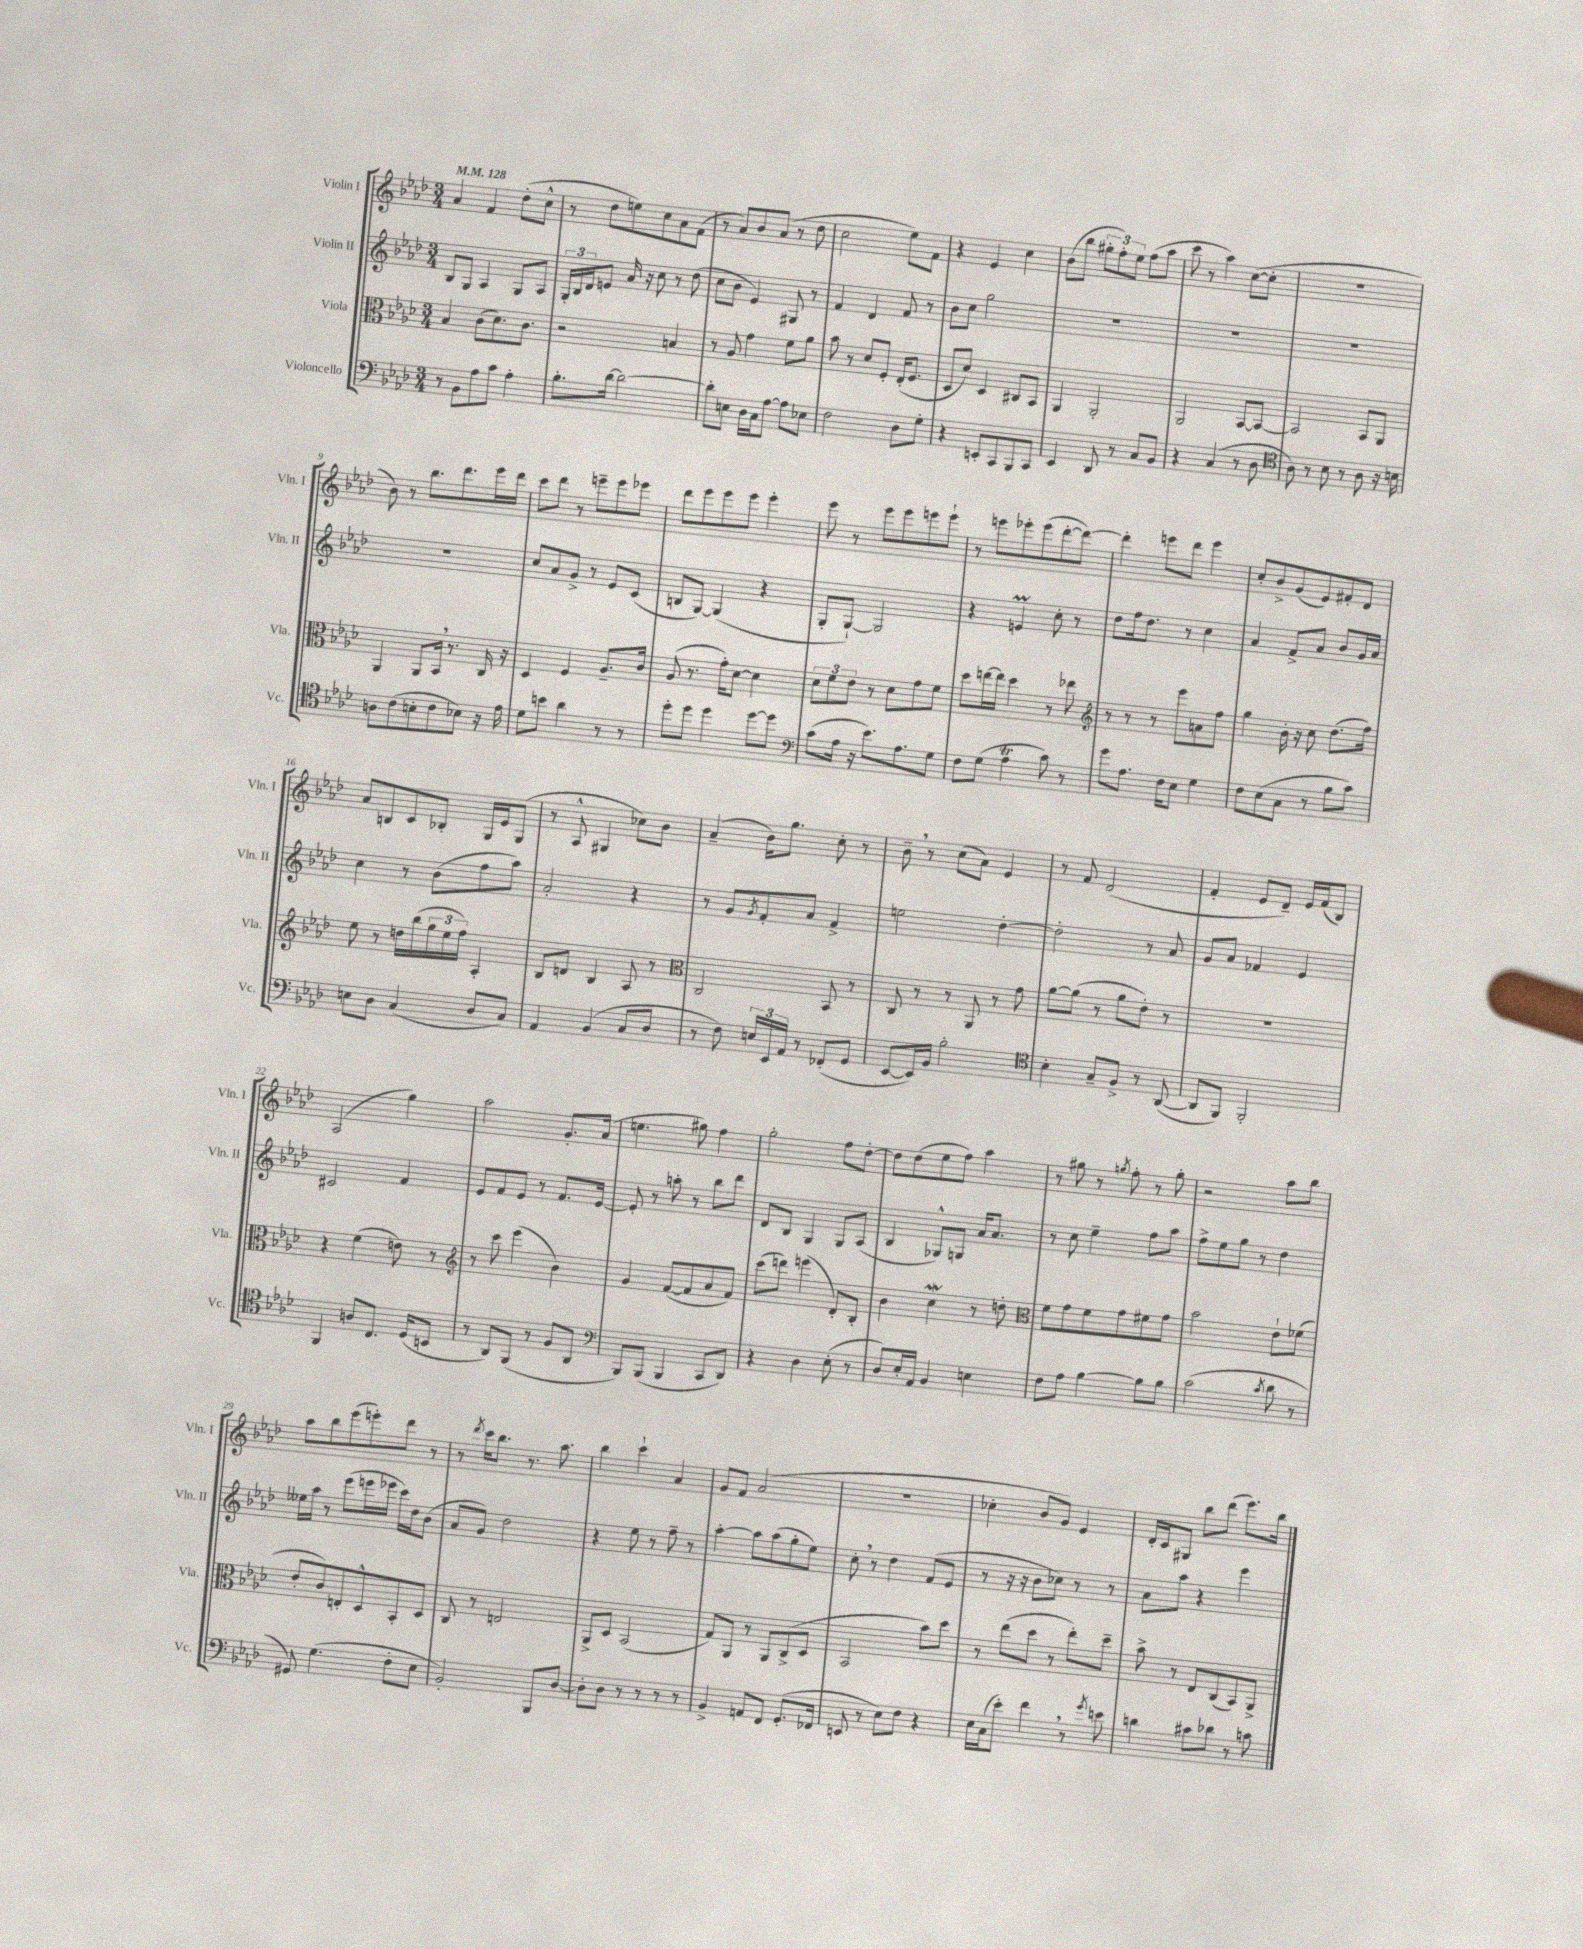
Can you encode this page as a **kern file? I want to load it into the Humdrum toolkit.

**kern	**kern	**kern	**kern
*staff4	*staff3	*staff2	*staff1
*clefF4	*clefC3	*clefG2	*clefG2
*k[b-e-a-d-]	*k[b-e-a-d-]	*k[b-e-a-d-]	*k[b-e-a-d-]
*M3/4	*M3/4	*M3/4	*M3/4
*MM128	*MM128	*MM128	*MM128
8r	4B-	8B-	4a-
8BB-	.	8G	.
8A-	(8c	4A-	4f
8c	8.d-)	.	.
4A-'	.	8G	(8dd-'
.	8.c	.	.
.	.	8A-	8cc^^
=	=	=	=
8.B-'	2r	24G'	8r
.	.	24B-	.
.	.	24d-	.
.	.	8e	8dd-
[16d-	.	.	.
2d-_	.	16a-	8ee)
.	.	16r	.
.	.	8cc	8cc
.	4B	8r	8a-
.	.	(8dd-	(8f
=	=	=	=
8d-']	8r	8cc	8r
8E	8A-	8b-	8a-)
16D-	4g	4e-)	8b-
16C	.	.	.
[8A-	.	.	(8a-
8A-]	8f	8G#	8r
8E-	8a-	8r	8dd-
=	=	=	=
2F	8b-	4f	2cc
.	8r	.	.
.	8d-	4d-	.
.	8F'	.	.
8D-	(16E-'	8f	8ee-)
.	8.F	.	.
8G'	.	8r	8f
=	=	=	=
4r	8D-	8b-	4r
.	8d-)	8cc	.
8EE'	4D-	2gg	4e-
8CC	.	.	.
8BBB-	8C#	.	4cc
8CC	8BB-	.	.
=	=	=	=
4EE-	4AA-	2.r	(8b-
.	.	.	8bb-
8DD-	2AA-'	.	12gg#'
.	.	.	12ff')
8r	.	.	.
.	.	.	12ee-
8C	.	.	(8ff
8BB-	.	.	8aa-
=	=	=	=
4r	2AA-	2.r	8ccc
.	.	.	8r
(4C	.	.	4aa-)
8r	[8BB-	.	([8cc
8D-	8BB-_	.	8cc']
=	=	=	=
*clefC4	*	*	*
8A-)	2BB-]	2.r	2.r
8r	.	.	.
8B-	.	.	.
8r	.	.	.
8A-	8BB-	.	.
16r	8AA-	.	.
16B	.	.	.
=	=	=	=
8A	4AA-	2.r	8b-)
(8c	.	.	8r
8B'	8AA-	.	8.bb-
8c	16BB-	.	.
.	8.r	.	8.ddd-
8B-)	.	.	.
16r	16C	.	16eee-
16e-	16r	.	16ddd-
=	=	=	=
8d-	4D-	8cc	8ccc
8b	.	8a-	8ddd-
4a-	4F	8g^	8r
.	.	8r	8eee~
8r	8.A-~	8e-	8eee
8r	.	(8c	8eee-
.	16c	.	.
=	=	=	=
8dd-'	(8A-	8B	8ddd-
8dd-	8.r	[8G)	8eee-
4dd-	.	(4G]	8eee-
.	16g')	.	.
.	[8d-	.	8eee-
[8dd-	4d-]	4r	4eee-'
8dd-]	.	.	.
=	=	=	=
*clefF4	*	*	*
(8c	12d-	8G'	8eee-
.	12f	.	.
16A-	.	[8G`)	8r
.	12e-	.	.
16r	.	.	.
8.e-)	8r	2G]	8eee-
.	8d-	.	8eee-
8.A-	.	.	.
.	8g	.	8eee
8G	8f	.	8eee`
=	=	=	=
8F	8dd-	4r	8r
(8G	[16ee	.	8eee
.	16ee]	.	.
4A-	4dd-	4e	8eee-'
.	.	.	(8eee-
8c)	8r	8cc'	[8ddd-'
8r	8ee-	8r	8ddd-_)
=	=	=	=
*	*clefG2	*	*
8g	8r	8dd-	4ddd-']
8.A-	8r	16ff	.
.	.	8.dd-	.
.	8r	.	8eee
16F	.	.	.
8E-	8eee-	8r	8ddd-
4G	8a	4cc	4eee
.	8ff	.	.
=	=	=	=
8F	4gg	4a-	8cc'
(8E-	.	.	8b-^
8C	16b-'	8f^	(8g
.	16r	.	.
8r	8cc	8a-	8e-)
8B-	(8.dd-	8b-	8f#'
8c)	.	16g	8d-
.	16ff)	16a-	.
=	=	=	=
8E	8ee-	4cc	8a-
8D-	8r	.	8B
(4C	16dd	8r	8c
.	(16bb-	.	.
.	24gg	(8b-	8B-'
.	24ee-	.	.
.	24ff)	.	.
8D-	4A-'	8ff	16G
.	.	.	16e-
8C)	.	8aa-)	(8G
=	=	=	=
4AA-	8B-	2a-'	8r
.	8d	.	8A-^^
(4BB-	4B-	.	4G#
8C	8A-	4r	8cc-)
8D-	8r	.	8b-
=	=	=	=
*	*clefC3	*	*
8r	2C	8r	(4a-~
8F)	.	8g	.
.	.	8qg	.
24E	.	8f'	16b-)
24EE-	.	.	.
.	.	.	8.gg
24AA-	.	.	.
8r	.	8a-	.
(8FF-'	8BB-	4f^	8cc'
8GG	8r	.	8r
=	=	=	=
[8EE-	8C	2ee	8b-~
16EE-])	8r	.	8r
16BB-	.	.	.
2B-'	8r	.	(8cc
.	8AA-	.	8a-)
.	8r	[4dd-'	4e-
.	8g	.	.
=	=	=	=
*clefC4	*	*	*
4B-'	[8a-	2dd-']	8r
.	(8a-]	.	8f
8G~	8r	.	(2d-
8F^	8a-	.	.
8r	8e-')	8r	.
([8AA-	8r	8a-	.
=	=	=	=
8AA-]	2.r	8g	4f'
8FF)	.	8a-	.
2FF'	.	4f-	8e-
.	.	.	8d-~)
.	.	4e-	16e-
.	.	.	(16f
.	.	.	8B-)
=	=	=	=
4FF	4r	2c#	(2A-
8A	(4f	.	.
8.C	.	.	.
.	8e)	4f	4gg)
(16D-	.	.	.
8BB	8r	.	.
=	=	=	=
*	*clefG2	*	*
8r	8r	8e-	2aa-
8AA-)	8ccc	8f	.
(8FF	(4eee-	8e-	.
8r	.	8r	.
8F	4b-)	8.f	8.g'
8AA-	.	.	.
.	.	[16e-	(16a-
=	=	=	=
*clefF4	*	*	*
8BBB-)	4g	8e-']	4.ee
(8BBB-	.	8r	.
4BBB-	([8f	8aa'	.
.	8f]	8r	8gg#)
8CC	8a-	8bb-	4ff
8DD-)	8f)	8ddd-	.
=	=	=	=
4r	(8ccc	8d-	2gg'
.	8ddd)	8B-	.
4D-	(4eee	4G	.
(8E-'	8d-')	8G	8ff
8r	8B-'	(8A-	[8dd-'
=	=	=	=
8D-)	4b-	4B-	8dd-]
16E-'	.	.	(8dd-
16AA-	.	.	.
4BB-	4cc	8G-^^)	8ee-
.	.	8G	8ff)
4E	8r	16a-	4aa-
.	.	8.a-	.
.	8dd'	.	.
=	=	=	=
*	*clefC3	*	*
8F	8f	8r	8r
8A-	8g	8cc	8gg#
[4B-	8f	4ee-~	8r
.	.	.	8qgg
.	8g	.	8ff'
8B-]	8f#	8ff	8r
8B-	8g	8aa-	8gg'
=	=	=	=
(2c	2b-	8ff^	2r
.	.	8ee-	.
.	.	8gg	.
.	.	8r	.
8qc	.	.	.
8d-	8e-`	4dd-	8aa-
8r	(8f-	.	8bb-
=	=	=	=
8GG#)	8e-'	16ee--	8aa-
.	.	16aa-	.
(4.G	8c)	8r	8bb-
.	8E'	(8eee-	(8eee-
.	8D-^^	16eee	8eee')
.	.	16eee-	.
8F'	8BB-'	16ccc)	8ddd-
.	.	16dd-	.
8E-	8D-	(8b-	8r
=	=	=	=
2BB-')	8C	8a-	8r
.	.	.	8qddd-
.	8r	8g)	16ccc
.	.	.	8.bb-
.	2E	2dd-	.
.	.	.	8.r
8BBB-	.	.	.
.	.	.	8.aa-
[8D-	.	.	.
=	=	=	=
8D-']	8AA-^	4r	4bb-
8D-	8D-	.	.
8r	(2BB-	8ee-	4ccc`
8r	.	8r	.
8r	.	8ff~	4a-
8r	.	8r	.
=	=	=	=
4BB-^	8G)	[4aa-'	8g
.	8AA-	.	8f
8AA	8r	8aa-]	(2a-
8FF	8AA-	(8aa-	.
(8.GG'	(8C^	8gg'	.
.	8D-	8ee-)	.
16FF-	.	.	.
=	=	=	=
8EE	2BB-	8cc'	2.r
8r	.	8r	.
8E-)	.	4dd-	.
8F	.	.	.
4r	8b-)	(8f	.
.	8dd-	8e-	.
=	=	=	=
16E-	8r	8r	4cc-'
(16C	.	.	.
8e-')	(8ee-	16r	.
.	.	16r	.
4f	8dd-	8b-	8b-
.	8r	8cc-)	8g)
8r	8ee-')	8r	4e-
8qg	.	.	.
8e	8dd-~	8r	.
=	=	=	=
4d	8b-^	8a-	16d-'
.	.	.	16c
.	8r	8aa-	8G#
8c#	8E-	4r	8bb-
8d-	(8C	.	(8ddd-
8r	8BB-)	4eee-	8.eee-)
8c	8AA-^	.	.
.	.	.	16bb-
==	==	==	==
*-	*-	*-	*-
